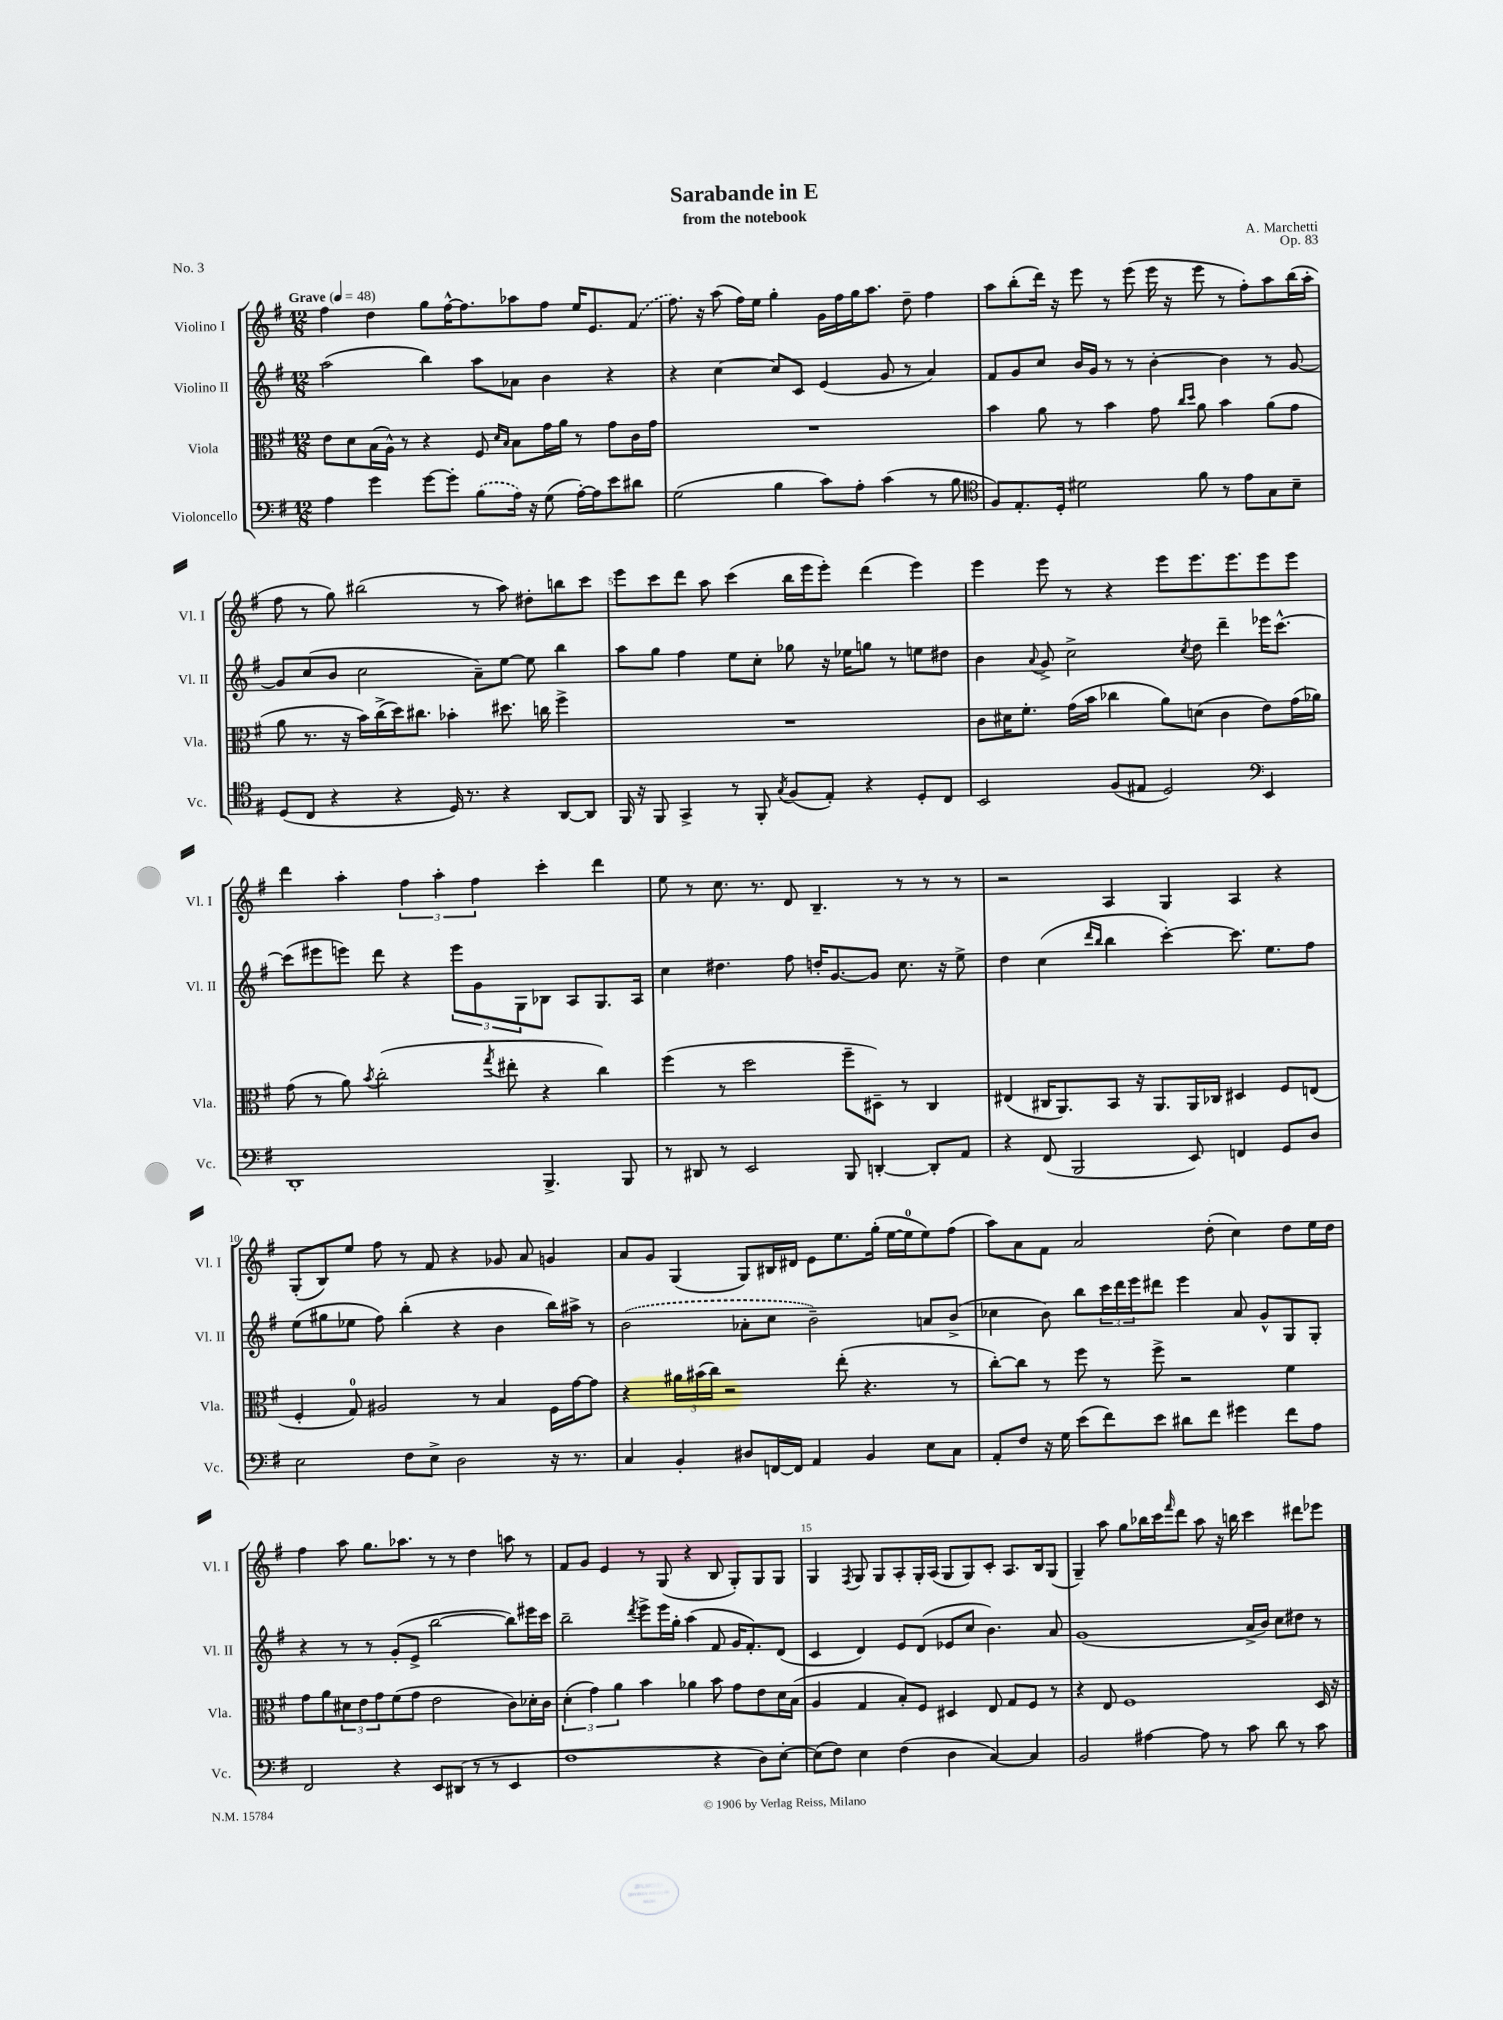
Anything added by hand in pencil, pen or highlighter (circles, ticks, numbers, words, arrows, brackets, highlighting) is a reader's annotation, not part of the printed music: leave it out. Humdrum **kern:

**kern	**kern	**kern	**kern
*staff4	*staff3	*staff2	*staff1
*clefF4	*clefC3	*clefG2	*clefG2
*k[f#]	*k[f#]	*k[f#]	*k[f#]
*M12/8	*M12/8	*M12/8	*M12/8
*MM48	*MM48	*MM48	*MM48
4A\	8e\L	(2aa\	4ff#\
.	8d\	.	.
4g\	(16B\L	.	4dd\
.	16A^^\JJ)	.	.
.	8r	.	.
[8g\L	4r	4bb\)	8gg\L
8g'\]J	.	.	[16ff#^^\K
.	.	.	8.ff#\]
(8B\L	8F#/	8aa\L	.
.	16qqd/LL	.	.
.	16qqB/JJ	.	.
16A\Jk)	8B\L	8a-\J	8aa-\
16r	.	.	.
(8G\	16g\L	4b\	8ff#\J
.	16a\JJ	.	.
[16A'\LL)	8r	.	16ee/LK
16A\]J	.	.	8.e/
8e\	8g\L	4r	.
8d#\J	16c\L	.	(8f#/J
.	16g\JJ	.	.
=	=	=	=
(2G\	1.r	4r	8.ff#\)
.	.	.	16r
.	.	[4cc\	(8aa\
.	.	.	16ff#\LL)
.	.	.	16ee\JJ
4B\	.	8cc/]L	4gg'\
.	.	8c/J	.
8c\L)	.	(4e/	16g\LL
.	.	.	16ff#\
8A'\J	.	.	16gg\J
.	.	.	8.aa\J
(4c\	.	8g/	.
.	.	8r	8dd~\
8r	.	4a/)	4ff#\
8B\	.	.	.
=	=	=	=
*clefC4	*	*	*
8F#/L)	4b\	8f#/L	8aa\L
8.E'/	.	8g/	(8bb'\
.	8a\	8cc/J	16ddd\Jk)
16D'/Jk	.	.	16r
2d#\	8r	16b/LL	8eee\
.	.	16g/JJ	.
.	4b\	8r	8r
.	.	8r	(8eee\
.	8g\	[4b'\	16eee\
.	.	.	16r
.	16qqcc/LL	.	.
.	16qqdd/JJ	.	.
8f#\	8a\	.	8eee\
8r	4b\	4b\]	8r
8e\L	.	.	8ff#'\L)
8G\	(8a\L	8r	8aa\
8B~\J	8g\J	[8g/	(16bb\L
.	.	.	16aa'\JJ
=	=	=	=
(8D/L	8a\	8g/]L	8ff#\
8C/J	8.r	(8cc/	8r
4r	.	8b/J	8gg\)
.	16r	.	.
.	16b\LL)	2cc\	(2bb#\
.	(16cc^\	.	.
4r	16dd\J)	.	.
.	8.cc#\J	.	.
16D/)	4b-'\	.	.
8.r	.	.	.
.	.	8a~\L)	8r
4r	8.dd#\	[8ee\J	8aa\)
.	.	8ee\]	8dd#'\L
.	16cc\	.	.
[8AA/L	4ff#^\	4bb\	8bb\
8AA/]J	.	.	8ccc\J
=	=	=	=
16FF#/	1.r	8aa\L	8eee\L
16r	.	.	.
8FF#/	.	8gg\J	8ccc\
4GG^/	.	4ff#\	8ddd\J
.	.	.	8aa\
8r	.	8ee\L	(4ccc\
8FF#'/	.	8cc'\J	.
8qG/	.	.	.
(8F#/L	.	8gg-\	16bb\LL
.	.	.	16eee\J
8E'/J)	.	16r	8eee'\J)
.	.	16ee-\LK	.
4r	.	8gg\J	(4ddd\
.	.	8r	.
8D'/L	.	8ee\L	4eee\)
8C/J	.	8dd#\J	.
=	=	=	=
2BB/	8c\L	4b\	4eee\
.	16d#\K	.	.
.	8.f#'\J	.	.
.	.	8qqa/	.
.	.	8g^/	8eee\
.	(16g\LL	2cc^\	8r
.	16b\JJ	.	.
(8F#/L	4cc-\	.	4r
8E#/J	.	.	.
2D/)	8a\L)	.	8eee\L
.	.	8qcc/	.
.	(8d\J	8dd\	8.eee\
.	4c\	4ddd~\	.
.	.	.	8.eee\
*clefF4	*	*	*
4EE/	8e\L)	16eee-\LK	8eee\
.	.	[8.ccc^^\J	.
.	(16g\L	.	8eee\J
.	16a-\JJ)	.	.
=	=	=	=
1DD'	(8g\	(8ccc\]L	4ddd\
.	8r	8eee#\	.
.	8a\)	8eee\J)	4aa'\
.	8qb/	.	.
.	(2cc'\	8ddd\	.
.	.	4r	6ff#\
.	.	.	6aa'\
.	.	12eee\L	.
.	.	12g\	6ff#\
.	8qgg/	.	.
.	8ee#'\	.	.
.	.	12G\	.
4.BBB^/	4r	8B-\J	4ccc'\
.	.	8A/L	.
.	4cc\)	8.G/	4ddd\
8BBB/	.	.	.
.	.	16A/Jk	.
=	=	=	=
8r	(4ff#\	4cc\	8ee\
8DD#/	.	.	8r
8r	8r	4.dd#\	8.cc\
2EE/	2dd\	.	.
.	.	.	8.r
.	.	8ff#\	8d/
.	.	16dd'/LK	4.B~/
.	.	[8.g/	.
8BBB/	8ff#~\L	.	.
[4DD'/	8D#~\J)	8g/]J	.
.	8r	8.cc\	8r
8DD'/]L	4C/	.	8r
.	.	16r	.
8AA/J	.	8ee^\	8r
=	=	=	=
4r	(4E#/	4dd\	2r
(8FF#/	16C#/LK	(4cc\	.
.	8.AA/)	.	.
2BBB/	.	.	.
.	.	16qqddd/LL	.
.	.	16qqbb/JJ	.
.	8BB/J	4bb\	4A/
.	16r	.	.
.	8.AA/L	.	.
.	.	[4ccc'\)	4G/
8EE/)	16AA/L	.	.
.	16C-/JJ	.	.
4FF/	4D#/	8.ccc\]	4A/
.	.	8.ee\L	.
8GG/L	8F#/L	.	4r
8D/J	(8E/J	8ff#\J	.
=	=	=	=
2E\	4F#'/	(8ee\L	(8G'/L
.	.	8gg#\	8B/)
.	8G/)	8ee-\J	8ee/J
.	2A#/	8ff#\)	8ff#\
8F#\L	.	(4bb'\	8r
8E^\J	.	.	8f#/
2D\	.	4r	4r
.	8r	.	.
.	4B/	4b\	8g-/
.	.	.	8a/
16r	16F#\LL	16bb\LL)	4g/
8.r	[16g\J	16aa#^\JJ	.
.	8g\]J	8r	.
=	=	=	=
4C/	4r	(2b\	8a/L
.	.	.	8g/J
4BB'/	24a#\LL	.	(4G/
.	(24b#\	.	.
.	24cc\JJ)	.	.
.	2r	.	.
8D#/L	.	8a-'\L	8G/L)
[16FF/L	.	8cc\J	16B#/L
16FF/]JJ	.	.	16d#/JJ
4AA/	.	2b~\)	8e\L
.	(8ee'\	.	8.ee\
4BB/	4.r	.	.
.	.	.	(16gg'\Jk
.	.	.	[16ee\LL
.	.	.	16ee\]J
8E\L	.	8a/L	8ee\)
8C\J	8r	(8b^/J	(8ff#\J
=	=	=	=
8AA'/L	[8cc'\L)	4cc-\	8aa\L)
8F#/J	8cc\]J	.	8a\
16r	8r	8b\)	8f#\J
16G\	.	.	.
(8e\L	8ff#\	8bb\L	2a/
8f#\)	8r	24ccc\L	.
.	.	24ddd\	.
.	.	24eee\J	.
8e\J	8ff#^\	8ddd#\J	.
8d#\L	2r	4eee\	.
8f#\J	.	.	(8dd'\
4g#\	.	8a/	4cc\)
.	.	8g^^/L	.
8f#\L	4f#\	8G/	8dd\L
8A\J	.	8G'/J	16ee\L
.	.	.	16dd\JJ
=	=	=	=
2FF#/	8g\L	4r	4ff#\
.	8a\	.	.
.	12d#\	8r	8aa\
.	12e\	.	.
.	.	8r	8.gg\L
.	12g\	.	.
4r	(8f#\	(8g'/L	.
.	.	.	8.aa-\J
.	8g\J	8e^/J	.
8EE/L	2e\	[2bb\	8r
(8DD#/J	.	.	8r
8r	.	.	4dd\
8r	.	.	.
4EE/	8c\L)	8bb\]L)	8aa\
.	16d-'\L	16eee#\L	8r
.	16c\JJ	16ccc\JJ	.
=	=	=	=
1F#	(6d'\	2bb~\	8f#/L
.	.	.	8g/J
.	6g\)	.	.
.	.	.	4e/
.	6a\	.	.
.	.	8qddd/	.
.	4b\	8eee^\L	8r
.	.	16eee\L	(8G/
.	.	16gg'\JJ	.
.	4a-\	(4aa\	4r
4r	8b\	8f#/	8B/
.	8g\L	16g/LK	8G'/L)
.	.	8.f#'/)	.
8D\L)	8e\	.	8G/
[8E'\J	16d\L	(8d/J	8G/J
.	(16B\JJ	.	.
=	=	=	=
(8E\]L	4A/	4c/	4G/
8F#\J)	.	.	.
.	.	.	8qF#/
4E\	4G/	4d/)	8G/
.	.	.	8G/L
(4F#\	8B'/L)	8e/L	8A'/
.	8F#/J	(8d/J	16G'/L
.	.	.	(16A/JJ
4D\	4D#/	8e-/L	8G/L
.	.	8cc/J	8G/)
[4C/)	8E/	4.b\)	8c'/J
.	8G/L	.	8.A/L
4C/]	8F#/J	.	.
.	.	.	16B/k
.	8r	8a/	(8G/J
=	=	=	=
2BB/	4r	(1g	4G~/)
.	8E/	.	8aa\
.	1F#	.	8gg\L
[4A#\	.	.	16bb-\L
.	.	.	16ccc\J
.	.	.	16qqfff#/
.	.	.	8ddd\J
8A#\]	.	.	8aa\
8r	.	.	16r
.	.	.	16bb\
8c\	.	16a^/LL	4ccc\
.	.	16b/JJ)	.
8d\	.	8cc\L	.
8r	.	8dd#\J	8ddd#\L
8c\	16D/	8r	8eee-\J
.	16r	.	.
==	==	==	==
*-	*-	*-	*-
